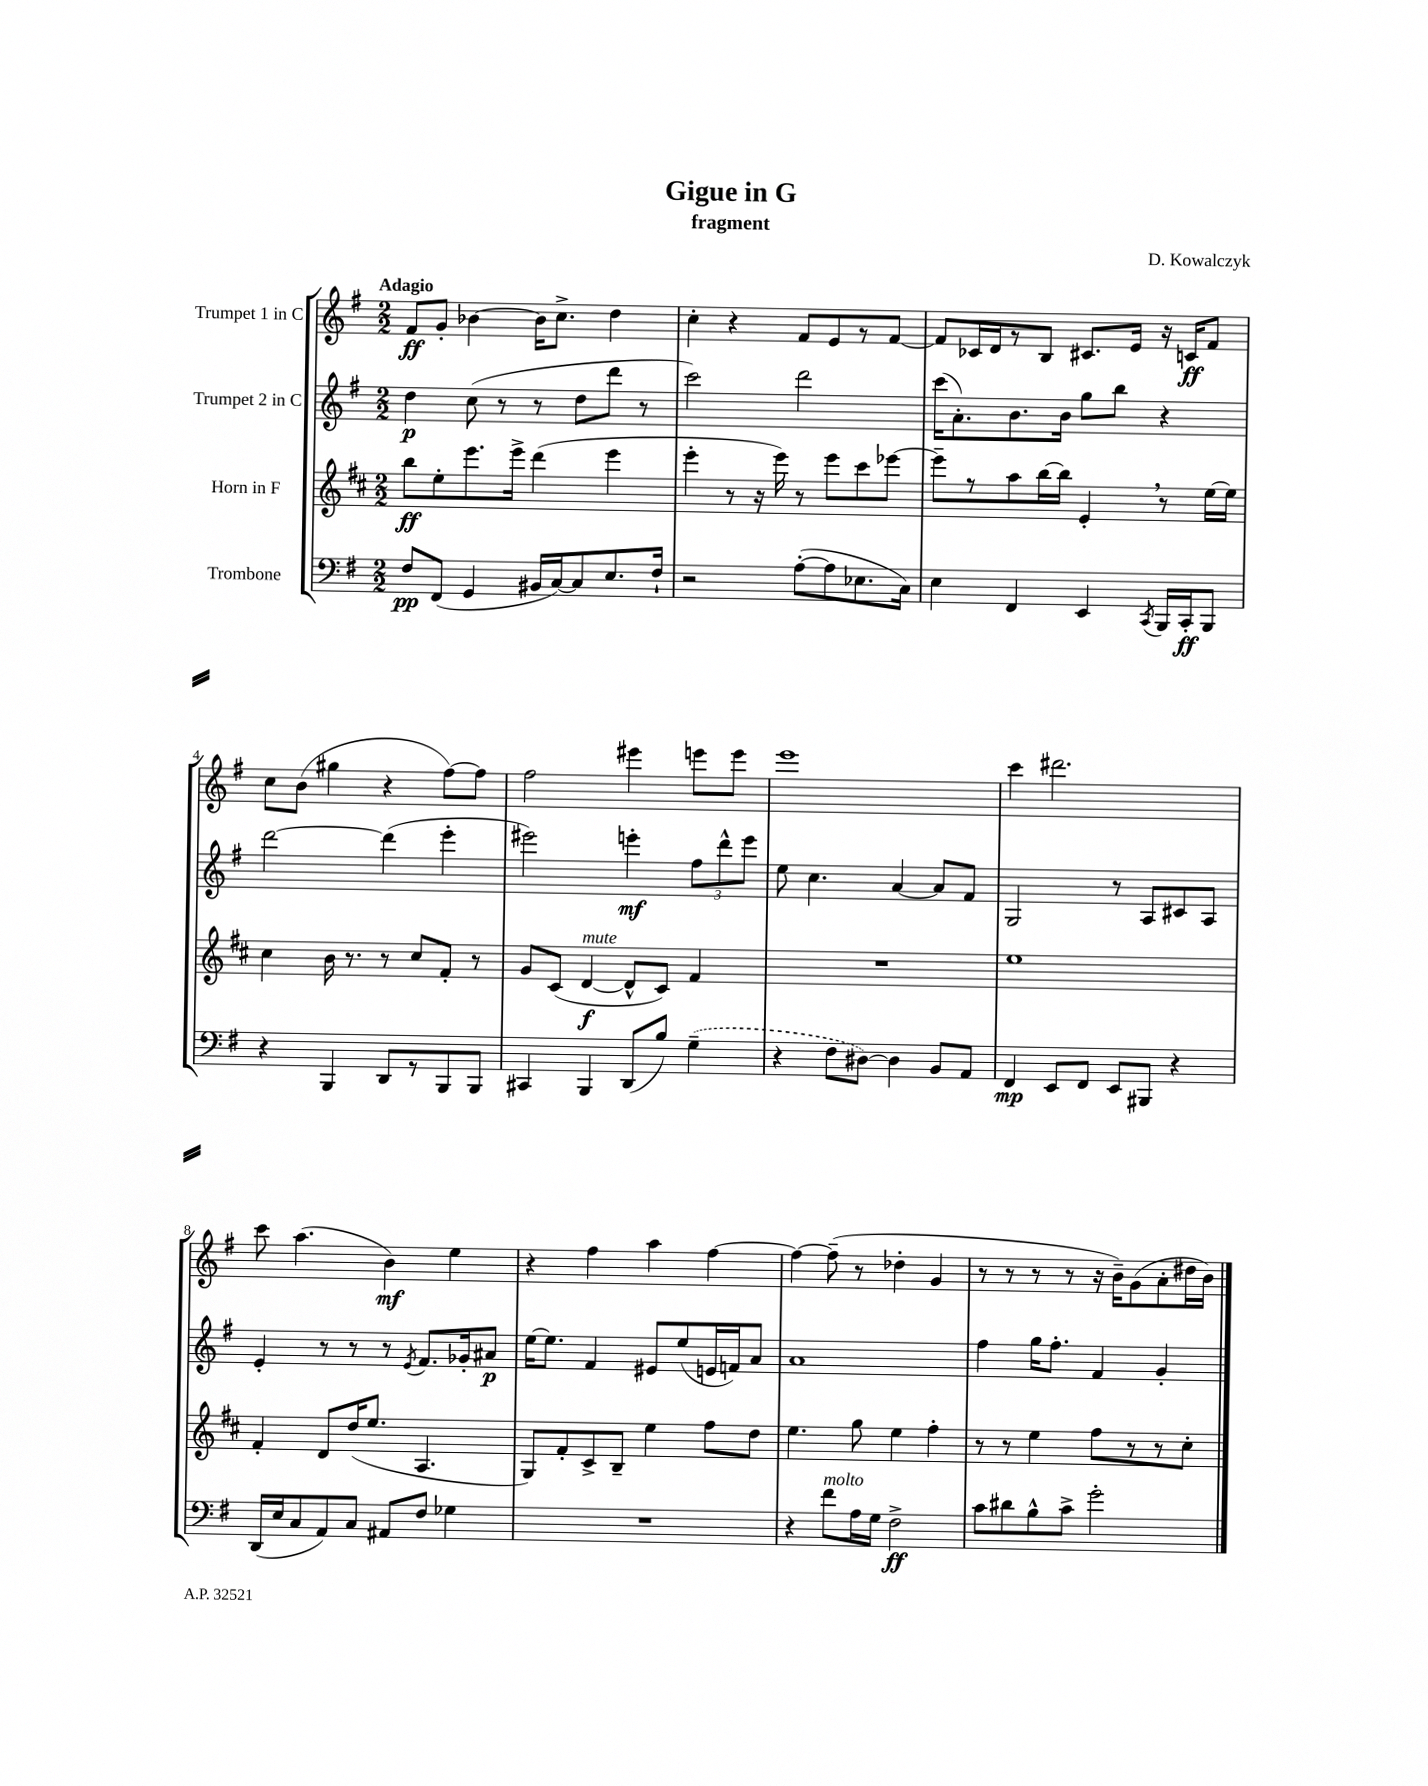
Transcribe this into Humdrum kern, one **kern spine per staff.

**kern	**kern	**kern	**kern
*staff4	*staff3	*staff2	*staff1
*clefF4	*clefG2	*clefG2	*clefG2
*k[f#]	*k[f#c#]	*k[f#]	*k[f#]
*M2/2	*M2/2	*M2/2	*M2/2
8F#/L	8bb\L	4dd\	8f#/L
(8FF#/J	8ee'\	.	8g'/J
4GG/	8.eee\	(8cc\	[4b-\
.	.	8r	.
.	16eee^\Jk	.	.
16BB#/LL	(4ddd\	8r	16b-\]LK
[16C/J)	.	.	8.cc^\J
8C/]	.	8dd\L	.
8.E/	4eee\	8ddd\J	4dd\
.	.	8r	.
16F#`/Jk	.	.	.
=	=	=	=
2r	4eee'\	2ccc\)	4cc'\
.	8r	.	4r
.	16r	.	.
.	16eee\)	.	.
([8A'\L	8r	2ddd\	8f#/L
8A\]	8eee\L	.	8e/
8.E-\	8ccc#\	.	8r
.	[8eee-\J	.	[8f#/J
16C\Jk)	.	.	.
=	=	=	=
4E\	8eee-~\]L	(16ccc\LK	8f#/]L
.	.	8.a'\)	.
.	8r	.	16c-/L
.	.	.	16d/J
4FF#/	8aa\	8.b\	8r
.	[16bb\L	.	8B/J
.	16bb\]JJ	16b\Jk	.
4EE/	4e'/	8gg\L	8.c#/L
.	.	8bb\J	.
.	.	.	16e/Jk
8qCC/	.	.	.
16BBB/LL	8r	4r	16r
16CC'/J	.	.	16c/LK
8BBB/J	[16ee\LL	.	8f#/J
.	16ee\]JJ	.	.
=	=	=	=
4r	4cc#\	[2ddd\	8cc\L
.	.	.	(8b\J
4BBB/	16b\	.	4gg#\
.	8.r	.	.
8DD/L	8r	(4ddd\]	4r
8r	8cc#/L	.	.
8BBB/	8f#'/J	4eee'\	[8ff#\L)
8BBB/J	8r	.	8ff#\]J
=	=	=	=
4CC#/	8g/L	2eee#\)	2ff#\
.	(8c#/J	.	.
4BBB/	[4d/	.	.
(8DD/L	8d^^/]L	4eee'\	4eee#\
8B/J)	8c#/J)	.	.
(4G~\	4f#/	12ff#\L	8eee\L
.	.	12ddd^^\	.
.	.	.	8eee\J
.	.	12eee\J	.
=	=	=	=
4r	1r	8ee\	1eee
.	.	4.cc\	.
8F#\L	.	.	.
[8D#\J)	.	.	.
4D#\]	.	[4a/	.
8BB/L	.	8a/]L	.
8AA/J	.	8f#/J	.
=	=	=	=
4FF#/	1ee	2G/	4ccc\
8EE/L	.	.	2.ddd#\
8FF#/J	.	.	.
8EE/L	.	8r	.
8BBB#/J	.	8A/L	.
4r	.	8c#/	.
.	.	8A/J	.
=	=	=	=
(16DD/LL	4f#'/	4e'/	8ccc\
16E/J	.	.	.
8C/	.	.	(4.aa\
8AA/)	8d/L	8r	.
8C/J	(16dd/K	8r	.
.	8.ee/J	.	.
8AA#/L	.	8r	4b\)
.	.	8qe/	.
8F#/J	4.A/	8.f#/L	.
4G-\	.	.	4ee\
.	.	16g-'/k	.
.	.	8a#/J	.
=	=	=	=
1r	8G/L)	[16ee\LK	4r
.	.	8.ee\]J	.
.	8f#'/	.	.
.	8c#^/	4f#/	4ff#\
.	8B~/J	.	.
.	4ee\	8e#/L	4aa\
.	.	(8ee/	.
.	8ff#\L	16e/L	[4ff#\
.	.	16f/J)	.
.	8dd\J	8a/J	.
=	=	=	=
4r	4.ee\	1a	4ff#\_
8f#\L	.	.	(8ff#~\]
16A\L	8gg\	.	8r
16G\JJ	.	.	.
2F#^\	4ee\	.	4dd-'\
.	4ff#'\	.	4g/
=	=	=	=
8c\L	8r	4ff#\	8r
8d#\	8r	.	8r
8B^^\	4ee\	16gg\LK	8r
.	.	8.ff#'\J	.
8c^\J	.	.	8r
2g'\	8ff#\L	4f#/	16r
.	.	.	16b~\LK)
.	8r	.	(8g\
.	8r	4g'/	8a'\
.	8cc#'\J	.	16dd#\L
.	.	.	16b\JJ)
==	==	==	==
*-	*-	*-	*-
